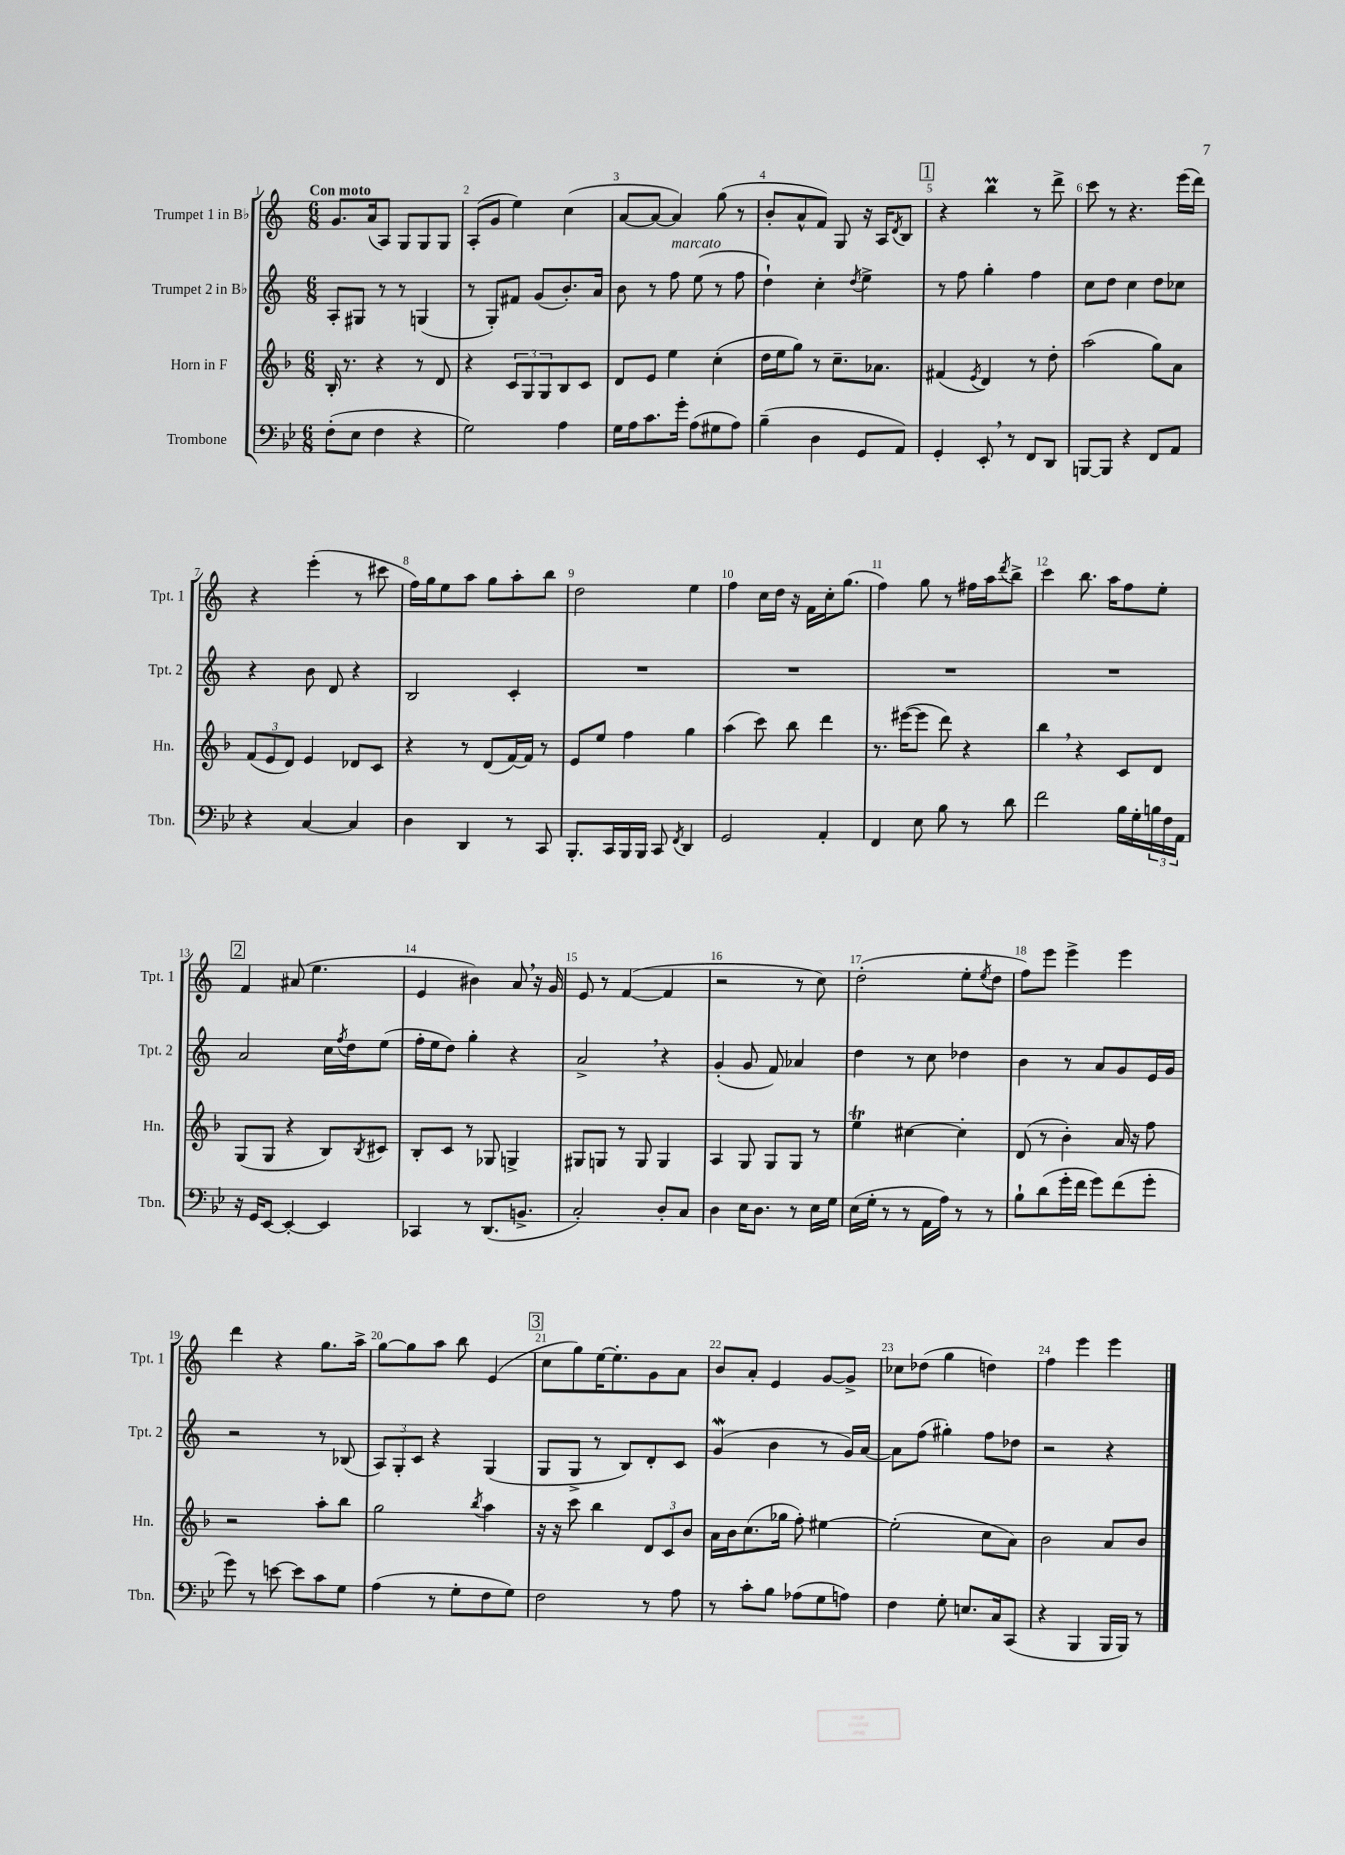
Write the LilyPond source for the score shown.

<<
\new StaffGroup <<
\new Staff = "s0" \with { instrumentName = "Trumpet 1 in Bb" shortInstrumentName = "Tpt. 1" } {
    \clef treble \key c \major \numericTimeSignature \time 6/8 \tempo "Con moto"
    g'8. a'16( a8) g8 g8 g8 |
    a8-.( g'8 e''4) c''4( |
    a'8~ a'8~ a'4) g''8( r8 |
    b'8-. a'8-^ f'8) g8 r16 a16 \acciaccatura { d'8 } b8 |
    \mark \markup { \box "1" } r4 b''4\prall r8 d'''8-> |
    c'''8 r8 r4. e'''16( d'''16) |
    r4 e'''4-.( r8 cis'''8 |
    f''16) g''16 e''8 a''8 g''8 a''8-. b''8 |
    d''2 e''4 |
    f''4 c''16 d''16 r16 f'16 c''16-. g''8.( |
    f''4) g''8 r8 fis''16 a''16 \acciaccatura { d'''8 } b''8-> |
    c'''4 b''8. a''16 f''8 e''8-. |
    \mark \markup { \box "2" } f'4 ais'8( e''4. |
    e'4 bis'4) a'8 \breathe r16 g'16 |
    e'8 r8 f'4~( f'4 |
    r2 r8 c''8) |
    d''2-.( e''8-. \acciaccatura { e''8 } d''8 |
    f''8) e'''8 e'''4-> e'''4 |
    d'''4 r4 g''8. a''16-> |
    g''8~ g''8 a''8 b''8 e'4( |
    \mark \markup { \box "3" } c''8 g''8) e''16~ e''8.-. g'8 a'8 |
    b'8 a'8-. e'4 g'8~ g'8-> |
    ces''8 des''8( g''4 d''4) |
    f''4 e'''4 e'''4 \bar "|." |
}
\new Staff = "s1" \with { instrumentName = "Trumpet 2 in Bb" shortInstrumentName = "Tpt. 2" } {
    \clef treble \key c \major \numericTimeSignature \time 6/8
    a8-. gis8 r8 r8 g4( |
    r8 g8-.) fis'8 g'8( b'8.-.) a'16 |
    b'8 r8 f''8^\markup { \italic "marcato" } e''8( r8 f''8 |
    d''4-!) c''4-. \acciaccatura { d''8 } e''4-> |
    \mark \markup { \box "1" } r8 f''8 g''4-. f''4 |
    c''8 d''8 c''4 d''8 ces''8 |
    r4 b'8 d'8 r4 |
    b2 c'4-. |
    R2. |
    R2. |
    R2. |
    R2. |
    \mark \markup { \box "2" } a'2 c''16 \acciaccatura { f''8 } d''16 e''8( |
    f''16-. e''16 d''8) g''4-. r4 |
    a'2-> \breathe r4 |
    g'4-.( g'8 f'8) aes'4 |
    d''4 r8 c''8 des''4 |
    b'4 r8 a'8 g'8 e'16 g'16 |
    r2 r8 bes8( |
    \tuplet 3/2 { a8) g8-. c'8 } r4 g4( |
    \mark \markup { \box "3" } g8 g8-> r8 b8) d'8-. c'8 |
    g'4\mordent( b'4 r8 g'16) a'16~ |
    a'8 f''8( gis''4-.) f''8 des''8 |
    r2 r4 \bar "|." |
}
\new Staff = "s2" \with { instrumentName = "Horn in F" shortInstrumentName = "Hn." } {
    \clef treble \key f \major \numericTimeSignature \time 6/8
    bes16-. r8. r4 r8 d'8 |
    r4 \tuplet 3/2 { c'8 g8 g8 } bes8 c'8 |
    d'8 e'8 e''4 c''4-.( |
    d''16 e''16 g''8) r8 c''8.-- aes'8. |
    \mark \markup { \box "1" } fis'4( \acciaccatura { e'8 } d'4) r8 d''8-. |
    a''2( g''8) a'8 |
    \tuplet 3/2 { f'8( e'8 d'8) } e'4 des'8 c'8 |
    r4 r8 d'8( f'16~) f'16 r8 |
    e'8 e''8 f''4 g''4 |
    a''4( c'''8) bes''8 d'''4 |
    r8. eis'''16~( eis'''8 d'''8) r4 |
    bes''4 \breathe r4 c'8 d'8 |
    \mark \markup { \box "2" } g8( g8 r4 bes8) \acciaccatura { bes8 } cis'8 |
    bes8-. c'8 r8 ges8 g4-> |
    gis8 g8 r8 g8 g4 |
    a4 g8 g8 g8 r8 |
    e''4\trill cis''4~ cis''4-. |
    d'8( r8 bes'4-.) a'16 r16 f''8 |
    r2 a''8-. bes''8 |
    g''2 \acciaccatura { bes''8 } a''4 |
    \mark \markup { \box "3" } r16 r16 c'''8 bes''4 \tuplet 3/2 { d'8 c'8 bes'8 } |
    a'16 bes'16 c''8.( ges''16 f''8-.) eis''4~ |
    eis''2-.( c''8 a'8) |
    bes'2 a'8 bes'8 \bar "|." |
}
\new Staff = "s3" \with { instrumentName = "Trombone" shortInstrumentName = "Tbn." } {
    \clef bass \key bes \major \numericTimeSignature \time 6/8
    f8-.( ees8 f4 r4 |
    g2) a4 |
    g16 a16 c'8. g'16-. a8( gis8 a8) |
    bes4--( d4 g,8 a,8) |
    \mark \markup { \box "1" } g,4-. ees,8-. \breathe r8 f,8 d,8 |
    b,,8~ b,,8 r4 f,8 a,8 |
    r4 c4~ c4 |
    d4 d,4 r8 c,8 |
    bes,,8.-. c,16 bes,,16 bes,,16 c,8 \acciaccatura { f,8 } d,4 |
    g,2 a,4-. |
    f,4 ees8 bes8 r8 d'8 |
    f'2 bes16 g16-. \tuplet 3/2 { b16 f16 a,16 } |
    \mark \markup { \box "2" } r16 g,16 ees,8~ ees,4~-. ees,4 |
    ces,4 r8 d,8.( b,8.-> |
    c2-.) d8-. c8 |
    d4 ees16 d8. r8 ees16 g16 |
    ees16( g16-. r8 r8 a,16 a16) r8 r8 |
    bes8-! d'8( g'16-. f'16 g'8) f'8( g'8-. |
    g'8) r8 e'8~ e'8 c'8 g8 |
    a4( r8 g8-. f8 g8) |
    \mark \markup { \box "3" } f2 r8 a8 |
    r8 c'8-. bes8 aes8( g8 a8) |
    f4 g8-. e8. c16 c,8( |
    r4 bes,,4 bes,,16 bes,,16) r8 \bar "|." |
}
>>
>>
\layout { \context { \Score \override BarNumber.break-visibility = ##(#f #t #t) barNumberVisibility = #all-bar-numbers-visible } }
